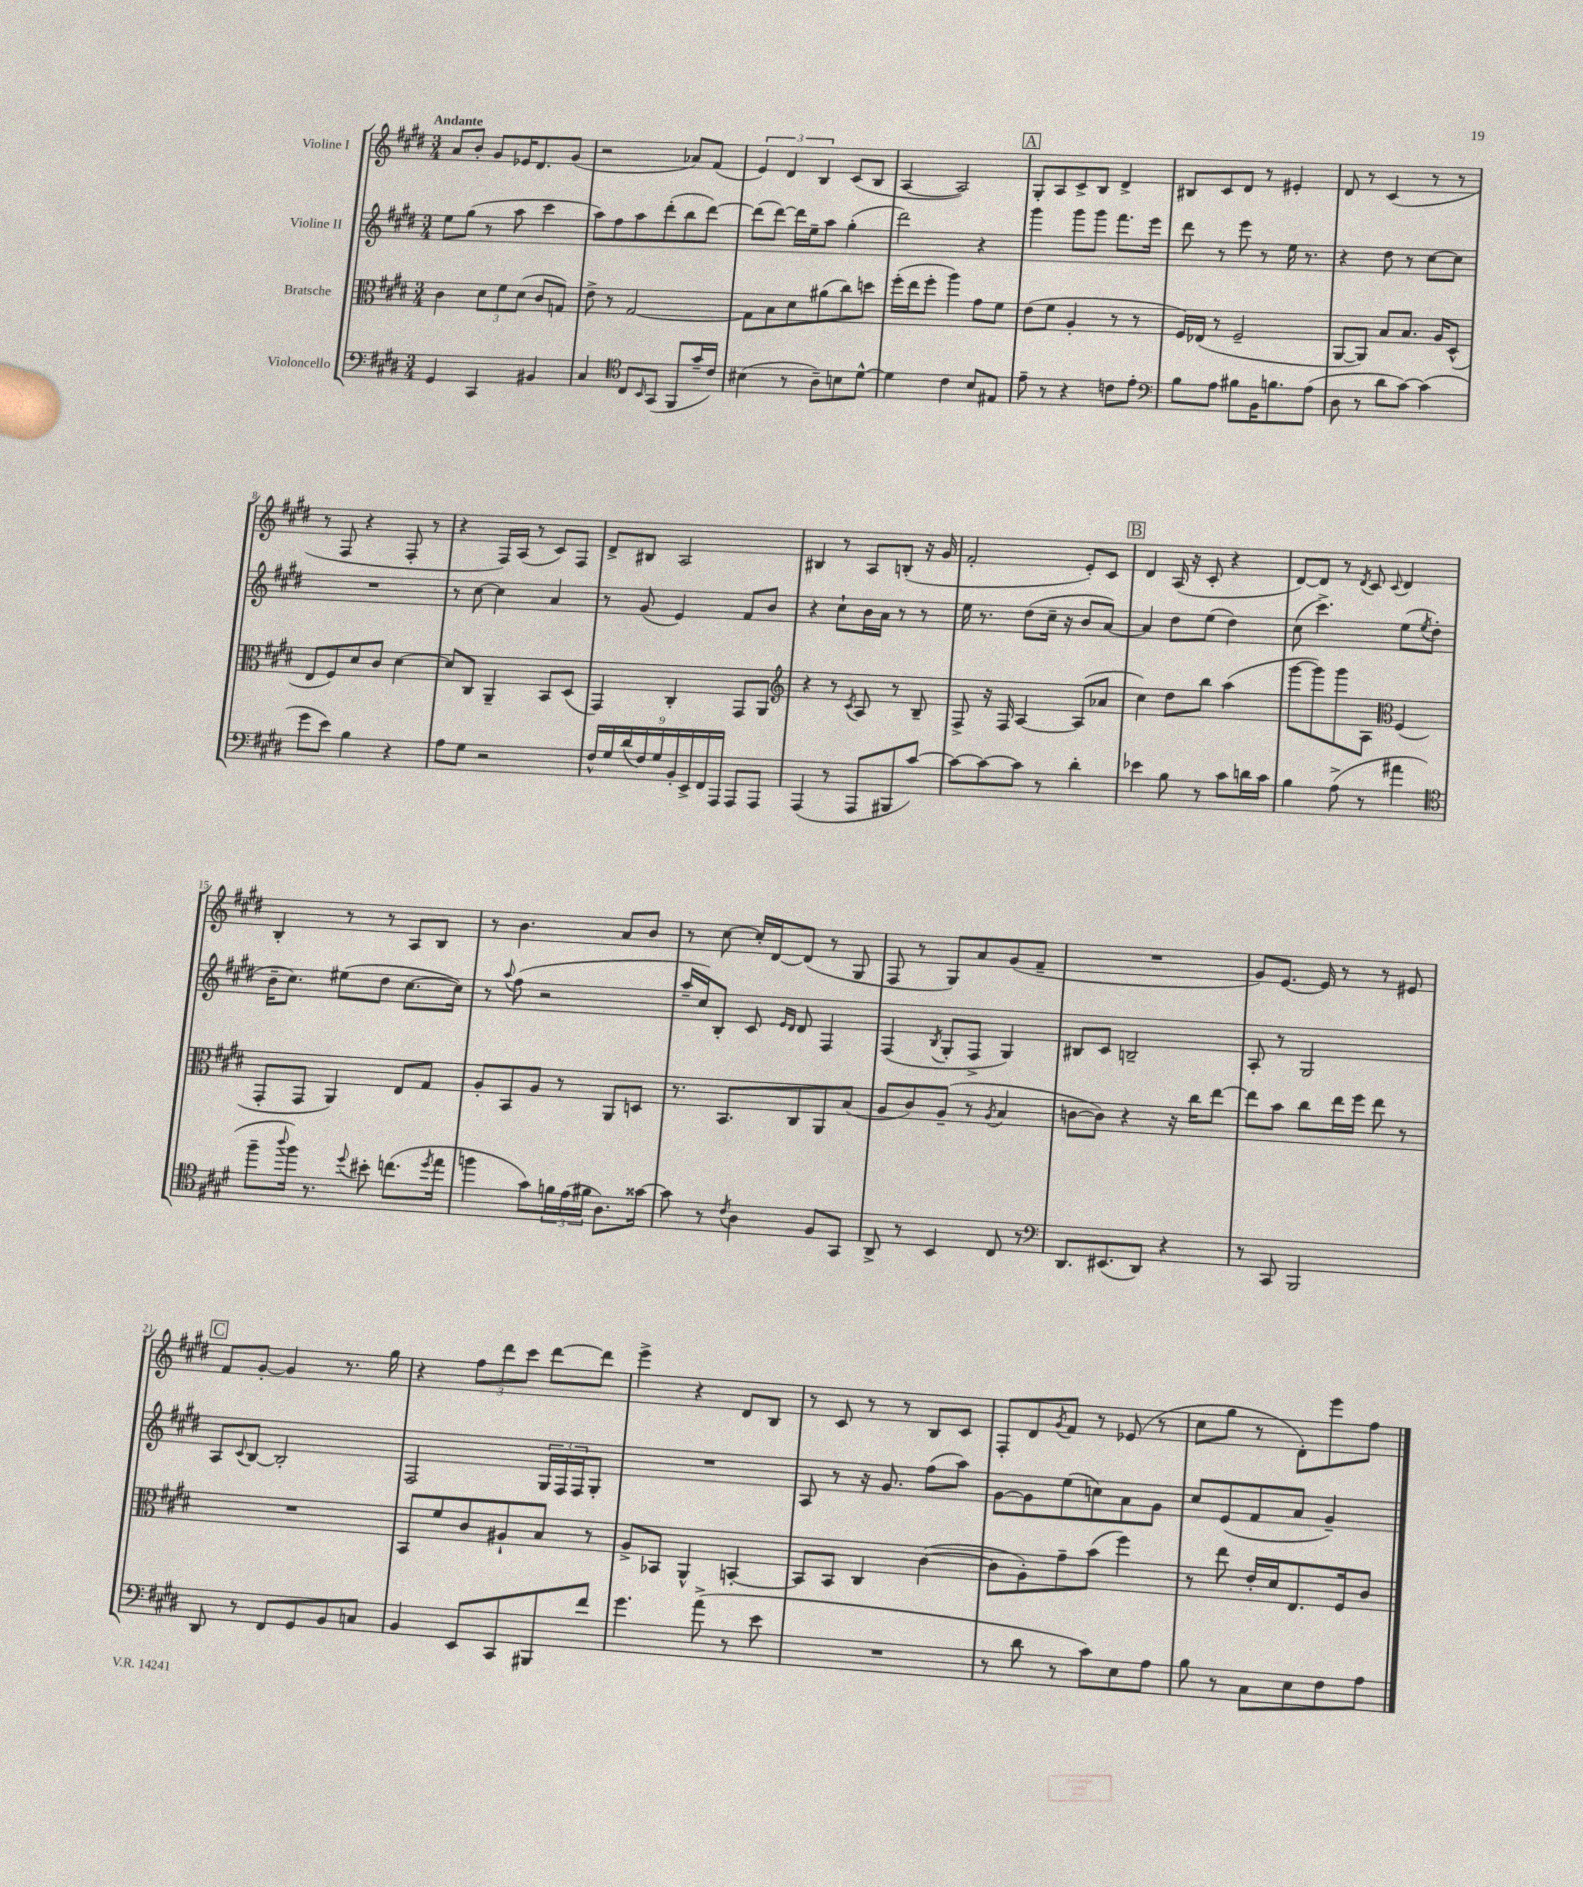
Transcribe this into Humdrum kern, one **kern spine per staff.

**kern	**kern	**kern	**kern
*staff4	*staff3	*staff2	*staff1
*clefF4	*clefC3	*clefG2	*clefG2
*k[f#c#g#d#]	*k[f#c#g#d#]	*k[f#c#g#d#]	*k[f#c#g#d#]
*M3/4	*M3/4	*M3/4	*M3/4
4GG#/	4c#\	8ee\L	8a/L
.	.	(8gg#\J	8b'/J
4CC#/	12d#\L	8r	8g#/L
.	12f#\	.	.
.	.	8aa\	16e-/K
.	(12d#\J	.	.
.	.	.	8.d#/
4BB#/	8c#/L	4ccc#\	.
.	8G/J)	.	(8g#/J
=	=	=	=
4C#/	8e^\	8aa\L)	2r
.	8r	8ff#\	.
*clefC4	*	*	*
8C#/L	[2G#/	8aa\	.
16qqBB/	.	.	.
(8GG#/J	.	(8ddd#'\	.
8FF#/L	.	8bb\	8a-/L)
16g#~/L	.	[8ddd#\J)	(8f#/J
16c#/JJ)	.	.	.
=	=	=	=
(4B#\	8G#\]L	(8ddd#\]L	6e/)
.	8B\	[8ddd#\J)	.
.	.	.	6d#/
8r	8d#\	16ddd#\]LL	.
.	.	16ee~\J	.
.	.	.	6B/
8A~\L)	(8a#\	8aa\J	.
8B\	8cc#\)	(4gg#'\	(8c#/L
[8d#^^\J	8dd\J	.	8B/J
=	=	=	=
4d#\]	(16ff#'\LL	2ddd#\)	[4A/
.	16ee\J	.	.
.	8ff#'\J	.	.
4c#\	4aa\)	.	2A/])
8B/L	8g#\L	4r	.
8E#/J	8f#\J	.	.
=	=	=	=
8e~\	(8e\L	4ggg#\	8G#'/L
8r	8f#\J	.	8A/
4r	4A'/	8ggg#\L	8c#^/
.	.	8ggg#\J	8B/J
8c\L	8r	8.fff#\L	4d#^/
8e'\J	8r	.	.
.	.	16eee\Jk	.
=	=	=	=
*clefF4	*	*	*
8B\L	16F#/LL)	8ddd#\	8B#/L
.	(16E-/JJ	.	.
8A\J	8r	8r	8c#/
8B#\L	2F#~/	8eee\	8d#/J
16BB\K	.	8r	8r
8.B\	.	.	.
.	.	16ee\	4e#'/
.	.	8.r	.
(8A\J	.	.	.
=	=	=	=
8D#\	[8AA/L	4r	8d#/
8r	8AA/]J)	.	8r
8d#\L	8B/L	8dd#\	(4c#/
[8c#\J)	8.B/J	8r	.
(4c#\]	.	[8cc#\L	8r
.	16A/LK	.	.
.	(8D#^^/J	8cc#\]J	8r
=	=	=	=
8g#\L	8E/L	2.r	8r
8e\J)	8F#/)	.	8F#/
4B\	8d#/	.	4r
.	8c#/J	.	.
4r	[4d#\	.	8F#'/
.	.	.	8r
=	=	=	=
8A\L	8d#/]L	8r	4r
8G#\J	8C#/J	[8cc#\	.
2r	4AA~/	4cc#\]	16F#/LL)
.	.	.	(16A/JJ
.	.	.	8r
.	8BB/L	4a/	8c#/L)
.	(8D#/J	.	8F#/J
=	=	=	=
18F#^^/LL	4GG#/)	8r	8d#^/L
18G#/	.	.	.
(18d#/	.	.	.
.	.	(8g#/	8B#/J
18F#/)	.	.	.
18G#/	.	.	.
.	4C#'/	4e/)	2A/
18BB'/	.	.	.
18EE^/	.	.	.
18FF#/	.	.	.
18AAA/JJ	.	.	.
8AAA/L	8GG#/L	8f#/L	.
8AAA/J	8AA/J	8b/J	.
=	=	=	=
*	*clefG2	*	*
(4AAA/	4r	4r	4B#/
8r	8r	8cc#`\L	8r
.	8qc#/	.	.
8AAA/L	8A/	16b\L	8A/L
.	.	16a\JJ	.
8BBB#/	8r	8r	(8B'/J
[8c#/J)	8B~/	8r	16r
.	.	.	16g#/
=	=	=	=
8c#\_L	8F#^/	16ee\	2f#'/
.	.	8.r	.
8c#\_	16r	.	.
.	16F#/	.	.
8c#\]J	[4A/	(8dd#\L	.
8r	.	16cc#~\Jk	.
.	.	16r	.
4d#'\	(8A/]L	8b/L	8e'/L)
.	8a-/J	[8a/J)	8c#/J
=	=	=	=
4e-\	4cc#\)	4a/]	4d#/
8B\	8dd#\L	8dd#\L	(16A/
.	.	.	16r
8r	8bb\J	(8ee\J	8c#'/
8c#\L	(4aa\	4dd#\)	4r
16d\L	.	.	.
16c#\JJ	.	.	.
=	=	=	=
4B\	[8ggg#\L	(8cc#\	[8d#/L)
.	8ggg#\])	4.ccc#^\)	8d#/]J
(8A^\	8ggg#\	.	8r
.	.	.	8qd#/
8r	8A\J	.	8c#/
*	*clefC3	*	*
.	.	.	8qqc#/
4a#\	(4F#/	(8ee\L	4d#/
.	.	8qee/	.
.	.	8dd#'\J	.
=	=	=	=
*clefC4	*	*	*
8ff#~\L	8GG#'/L	16b~\LK	4B'/
.	.	8.cc#\J)	.
8qqaa/	.	.	.
16ff#\Jk)	8GG#/J	.	.
8.r	.	.	.
.	4AA/)	(8ee#\L	8r
8qqdd#/	.	.	.
8b#'\	.	8dd#\J	8r
(8.cc\L	8E/L	[8.cc#\L	8A/L
.	8G#/J	.	8B/J
8qdd#/	.	.	.
16ee\Jk	.	16cc#\]Jk)	.
=	=	=	=
4ff\	8A'/L	8r	8r
.	.	8qqaa/	.
.	8BB/	(8ff#\	4.b\
8g#\L)	8A/J	2r	.
24f\L	8r	.	.
(24e\	.	.	.
24f#\JJ	.	.	.
8.A\L)	8AA/L	.	8a/L
.	8D/J	.	8b/J
[16g##\Jk	.	.	.
=	=	=	=
8g##\]	8.r	16aa~/LL	8r
.	.	16cc#/J)	.
8r	.	8B'/J	[8cc#\
.	8.BB/L	.	.
8qc#/	.	.	.
4A\	.	8c#/	16cc#'/]LL
.	.	.	[16d#/J
.	.	16qqe/LL	.
.	.	16qqd#/JJ	.
.	8C#/	8d#/	(8d#/]J
8F#/L	8AA/	4F#/	8r
8GG#/J	(8B/J	.	8G#/
=	=	=	=
8AA^/	8A/L	(4F#/	8F#/
8r	8c#/)	.	8r
.	.	8qB/	.
4BB/	(8A~/J	8G#'/L	8G#/L)
.	8r	8F#^/J	8a/
.	8qA/	.	.
8C#/	4B/	4G#/)	(8g#/
8r	.	.	8f#~/J
=	=	=	=
*clefF4	*	*	*
8.DD#/L	[8c\L	8B#/L	2.r
.	8c\]J)	8c#/J	.
(8.EE#/	.	.	.
.	4r	2B~/	.
8DD#/J)	.	.	.
4r	16r	.	.
.	16cc#\LK	.	.
.	[8ee\J	.	.
=	=	=	=
8r	8ee\]L	8A'/	8g#/L)
8CC#/	8b\J	8r	[8.e/J
2BBB/	8cc#\L	2G#/	.
.	.	.	16e/]
.	16ee\L	.	8r
.	16ff#\JJ	.	.
.	8ee\	.	8r
.	8r	.	8e#/
=	=	=	=
8DD#/	2.r	8A/L	8f#/L
.	.	8qqc#/	.
8r	.	[8B/J	[8g#'/J
8FF#/L	.	2B'/]	4g#/]
8GG#/	.	.	.
8BB/	.	.	8.r
8C/J	.	.	.
.	.	.	16gg#\
=	=	=	=
4BB/	8BB/L	2F#/	4r
.	8f#/	.	.
8EE/L	8c#/	.	12ff#\L
.	.	.	12ddd#\
8CC#/	8A#`/	.	.
.	.	.	12ccc#\J
8BBB#/	8B/J	24G#/LL	[8ddd#\L
.	.	24F#/	.
.	.	24F#/J	.
8f#/J	8r	8G#'/J	8ddd#\]J
=	=	=	=
4.g#\	8A^/L	2.r	4eee^\
.	8BB-/J	.	.
.	4AA^^/	.	4r
(8a^\	.	.	.
8r	[4BB'/	.	8d#/L
8e\	.	.	8B/J
=	=	=	=
2.r	8BB/]L	8A/	8r
.	8BB/J	8r	8c#/
.	4C#/	16r	8r
.	.	8.g#/	.
.	.	.	8r
.	([4c#\	(8ff#\L	8B/L
.	.	8aa\J)	8c#/J
=	=	=	=
8r	8c#\]L	[8g#\L	8F#'/L
8d#\	8A'\)	8g#\]	8d#/
.	.	.	8qg#/
8r	8g#~\	(8ee\	8f#/J
8c#\L)	(8b\J	8cc\)	8r
8E\	4ff#\)	8a\	(8e-/
8A\J	.	8g#\J	8r
=	=	=	=
8B\	8r	8cc#/L	8cc#\L
8r	8ee\	(8e/	8gg#\J
8C#\L	16e'/LL	8f#/	8r
.	16d#/J	.	.
8E\	8.E/	8a/J	8d#'\L)
8F#\	.	4g#~/)	8eee\
.	16F#/k	.	.
8A\J	8c#/J	.	8ff#\J
==	==	==	==
*-	*-	*-	*-
